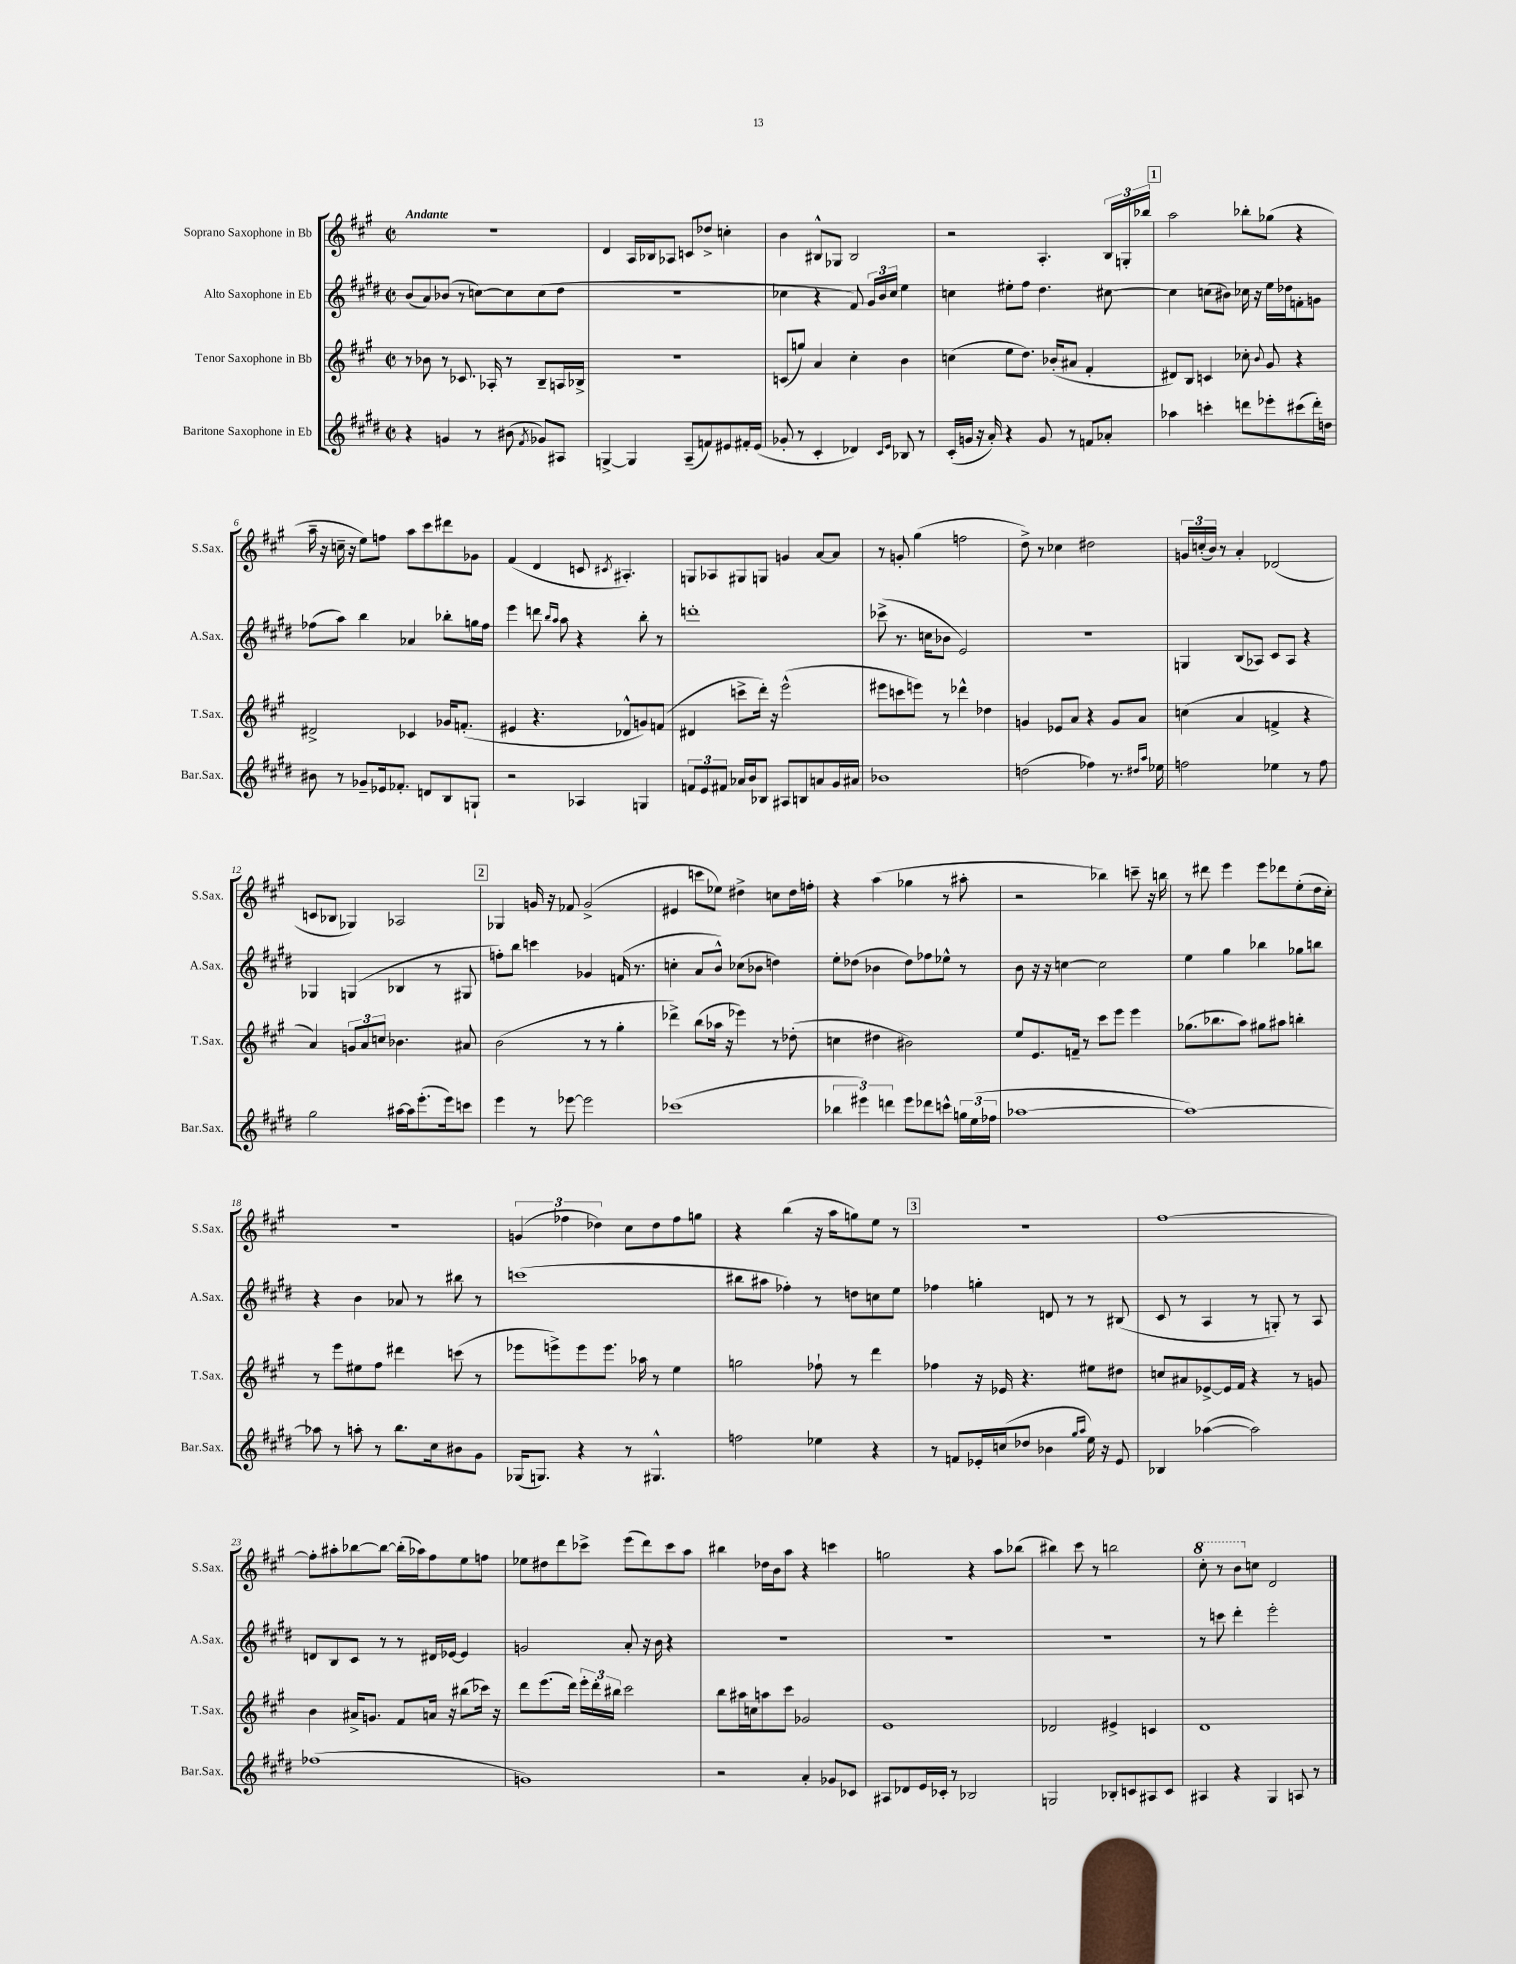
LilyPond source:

<<
\new StaffGroup <<
\new Staff = "s0" \with { instrumentName = "Soprano Saxophone in Bb" shortInstrumentName = "S.Sax." } {
    \clef treble \key a \major \defaultTimeSignature \time 2/2 \tempo "Andante"
    \autoBeamOff r1 |
    d'4 a16[ bes16 aes8] c'8[ des''8]-> c''4-. |
    b'4 bis8[-^ ges8] bis2 |
    r2 a4.-. \tuplet 3/2 { b16[ g16-. bes''16] } |
    \mark \markup { \box "1" } a''2 bes''8[-. ges''8]( r4 |
    a''16-- r16 c''16-- r16 e''8[) f''8] a''8[ cis'''8 dis'''8 ges'8] |
    fis'4( d'4 c'8 \acciaccatura { cis'8 } ais4.-.) |
    g8[ aes8 gis8 g8] g'4 a'8[~ a'8] |
    r8 g'8-. gis''4( f''2 |
    d''8->) r8 ces''4 dis''2 |
    \tuplet 3/2 { g'16[ c''16-.( b'16]) } r8 a'4-. des'2( |
    c'8[ bes8] ges4) aes2 |
    \mark \markup { \box "2" } ges4 g'16 r16 fes'8 g'2->( |
    eis'4 c'''8[ ees''8]) dis''4-> c''8[ dis''16 f''16]-. |
    r4 a''4( ges''4 r8 ais''8-. |
    r2 bes''4) c'''8-- r16 b''16 |
    r8 dis'''8 e'''4 e'''8[ des'''8 e''8-.( d''16 cis''16]-.) |
    R1 |
    \tuplet 3/2 { g'4( fes''4 des''4) } cis''8[ des''8 fes''8 g''8] |
    r4 b''4( r16 a''16[ g''8) e''8] r8 |
    \mark \markup { \box "3" } r1 |
    fis''1~ |
    fis''8[-. ais''8-. bes''8~ bes''8]~ bes''16[-.( aes''16) fis''8 e''8 f''8] |
    ees''8[ dis''8 d'''8 ces'''8]-> e'''8[( d'''8) ces'''8 a''8] |
    bis''4 des''16[ b'16 a''8] r4 c'''4 |
    g''2 r4 a''8[ bes''8]( |
    bis''4) cis'''8 r8 b''2 |
    \ottava #1 cis'''8-. r8 b''8[ \ottava #0 c''8] d'2 \bar "|." |
}
\new Staff = "s1" \with { instrumentName = "Alto Saxophone in Eb" shortInstrumentName = "A.Sax." } {
    \clef treble \key e \major \defaultTimeSignature \time 2/2
    \autoBeamOff b'8[( a'8) bes'8]( r8 c''8[~) c''8 c''8( dis''8] |
    R1 |
    ces''4 r4 fis'8) \tuplet 3/2 { gis'16[ b'16 ces''16] } e''4 |
    c''4 eis''8[-. fis''8] dis''4. cis''8~ |
    \mark \markup { \box "1" } cis''4 c''8[( bis'8]) ces''16 r16 e''16[ des''16 f'8-. g'8] |
    fes''8[( a''8]) b''4 aes'4 bes''8[-. g''16 fes''16] |
    e'''4 d'''8 \grace { b''16[ a''16] } a''8 r4 b''8-. r8 |
    d'''1-. |
    ces'''8->( r8. c''16[ bes'8] e'2) |
    r1 |
    g4 b8[( aes8]) cis'8[ aes8] r4 |
    ges4 g4( bes4 r8 gis8 |
    \mark \markup { \box "2" } f''8[-.) b''8] c'''4 ges'4 f'16( r8. |
    c''4-. a'8[ b'8]-^) ces''8[( bes'8] d''4) |
    e''8[-. des''8]( bes'4 des''8[) fes''8 ees''8]-^ r8 |
    b'8 r16 r16 c''4~ c''2 |
    e''4 gis''4 bes''4 ges''8[ b''8] |
    r4 b'4 aes'8 r8 bis''8 r8 |
    c'''1( |
    bis''8[ ais''8] fes''4-.) r8 d''8[ c''8 e''8] |
    \mark \markup { \box "3" } fes''4 g''4-. d'8 r8 r8 bis8( |
    cis'8 r8 a4 r8 g8-.) r8 a8 |
    d'8[ b8 cis'8] r8 r8 dis'16[ ees'16]~ ees'4 |
    g'2 a'8-. r16 b'16 r4 |
    R1 |
    R1 |
    R1 |
    r8 c'''8 dis'''4-. e'''2-. \bar "|." |
}
\new Staff = "s2" \with { instrumentName = "Tenor Saxophone in Bb" shortInstrumentName = "T.Sax." } {
    \clef treble \key a \major \defaultTimeSignature \time 2/2
    \autoBeamOff r8 bes'8 r8 ces'8. aes16-. r8 b8[-- a16 bes16]-> |
    R1 |
    c'8[( g''8]) a'4 cis''4-. b'4 |
    c''4( e''8[ d''8.]) bes'16[-.( ais'8] fis'4-. |
    \mark \markup { \box "1" } dis'8[) b8] c'4 ces''8-. \appoggiatura { b'8 } gis'8 r4 |
    dis'2-> ces'4 ges'16[ f'8.]-.( |
    eis'4 r4. des'8[-^ g'8) f'8]( |
    dis'4 c'''8[-> d'''16]-.) r16 e'''2-^( |
    eis'''8[ c'''8 e'''8]) r8 des'''4-^ des''4 |
    g'4 ees'8[ a'8] r4 g'8[ a'8] |
    c''4( a'4 f'4-> r4 |
    a'4) \tuplet 3/2 { g'8[ a'8 c''8] } bes'4. ais'8 |
    \mark \markup { \box "2" } b'2( r8 r8 gis''4-. |
    des'''4->) b''8[( aes''16] r16 ees'''4) r8 des''8-.( |
    c''4 dis''4 bis'2) |
    e''8[ e'8. f'16]-- r8 cis'''8[ e'''8] e'''4 |
    ges''8.[( bes''8. a''8]) gis''8[ ais''8] b''4-. |
    r8 e'''8[ eis''8 fis''8] dis'''4 c'''8( r8 |
    ees'''8[ e'''8->) e'''8 e'''8.] aes''16 r8 e''4 |
    g''2 fes''8-! r8 d'''4 |
    \mark \markup { \box "3" } fes''4 r16 ees'16 r4. eis''8[ dis''8] |
    c''8[ ais'8 ees'8~-> ees'16 fis'16] r4 r8 g'8 |
    b'4 ais'16[-> g'8.] fis'8[ a'16] r16 bis''8[( ces'''16]) r16 |
    d'''8[ e'''8.( d'''16]) \tuplet 3/2 { e'''16[-. d'''16-. bis''16] } cis'''2 |
    b''8[ ais''16 c''16 a''8 cis'''8] ges'2 |
    e'1 |
    des'2 eis'4-> c'4 |
    d'1 \bar "|." |
}
\new Staff = "s3" \with { instrumentName = "Baritone Saxophone in Eb" shortInstrumentName = "Bar.Sax." } {
    \clef treble \key e \major \defaultTimeSignature \time 2/2
    \autoBeamOff r4 g'4 r8 bis'8( \acciaccatura { fis'8 } ges'8[) ais8] |
    g4~-> g4 a8[--( f'8) eis'8 fis'16-. eis'16]( |
    ges'8-. r8 cis'4-. des'4) \grace { cis'16[ e'16] } bes8 r8 |
    cis'16[-.( g'16] r16 a'16-.) r4 g'8 r8 f'8[ aes'8]-. |
    \mark \markup { \box "1" } aes''4 c'''4-. d'''8[ ees'''8-. cis'''8( d'''16-.) d''16] |
    bis'8 r8 ges'8[-- ees'16 fes'8.]-. d'8[ b8 g8]-! |
    r2 aes4 g4 |
    \tuplet 3/2 { f'8[ e'8 fis'8] } aes'16[ b'16 bes8] ais8[ b8 a'8 gis'16 ais'16] |
    bes'1 |
    d''2( fes''4) r8. \grace { dis''16[ a''16] } ees''16 |
    f''2 ees''4 r8 f''8 |
    gis''2 ais''16[~ ais''16 e'''8.-.( e'''16) c'''8] |
    \mark \markup { \box "2" } e'''4 r8 ees'''8~ ees'''2 |
    ces'''1( |
    \tuplet 3/2 { bes''4 eis'''4) d'''4 } eis'''8[ des'''8 c'''8]-^ \tuplet 3/2 { g''16[ e''16( fes''16] } |
    aes''1~ |
    aes''1~) |
    aes''8 r8 a''8-. r8 b''8.[ cis''16 bis'8 gis'8] |
    ges16[( g8.]) r4 r8 gis4.-^ |
    f''2 ees''4 r4 |
    \mark \markup { \box "3" } r8 f'8[ ees'16-. c''16( des''8] bes'4 \grace { gis''16[ a''16] } e''16) r16 ees'8 |
    bes4 aes''4~( aes''2) |
    fes''1( |
    g'1) |
    r2 a'4-. ges'8[ ces'8] |
    ais8[ des'8 e'16 ces'16]-. r8 bes2 |
    g2 bes8[-. c'8 ais8 c'8] |
    ais4 r4 gis4 a8 r8 \bar "|." |
}
>>
>>
